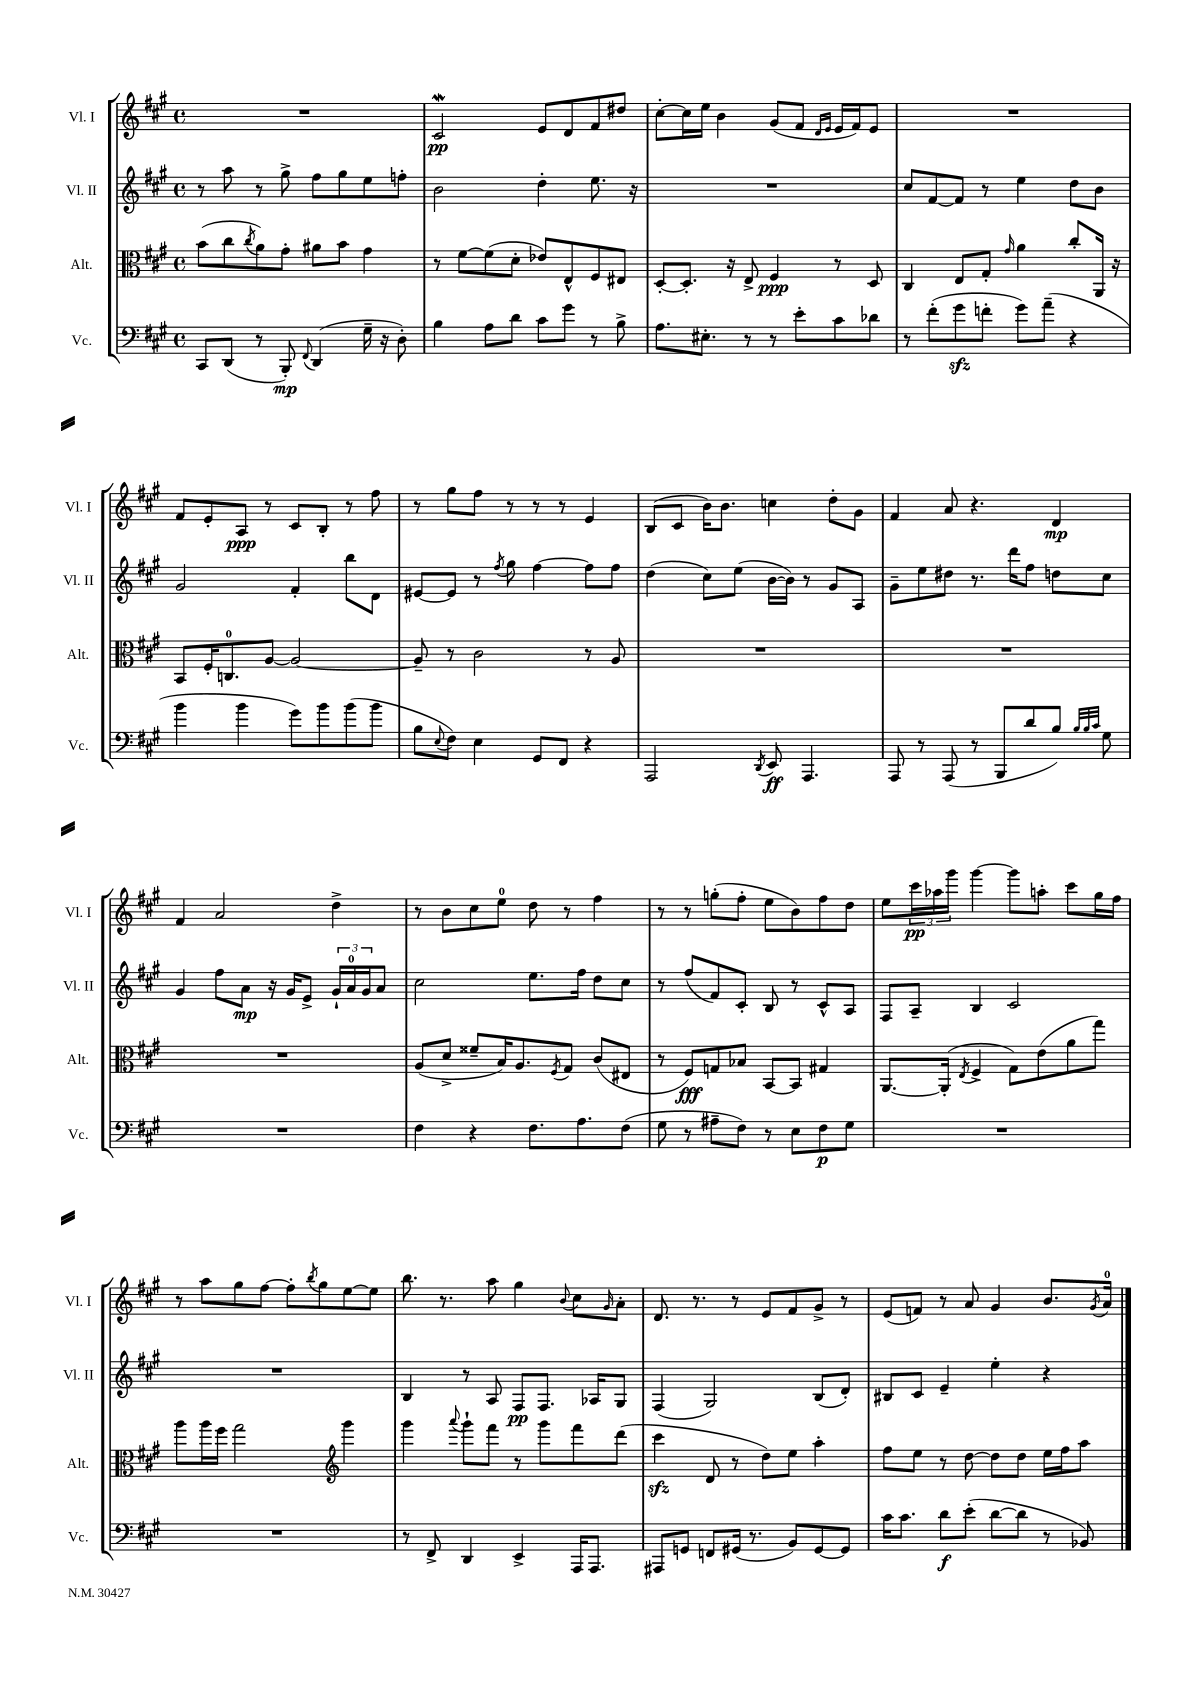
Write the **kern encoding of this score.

**kern	**kern	**kern	**kern
*staff4	*staff3	*staff2	*staff1
*clefF4	*clefC3	*clefG2	*clefG2
*k[f#c#g#]	*k[f#c#g#]	*k[f#c#g#]	*k[f#c#g#]
*M4/4	*M4/4	*M4/4	*M4/4
*met(c)	*met(c)	*met(c)	*met(c)
8CC#	(8b	8r	1r
(8DD	8cc#	8aa	.
.	8qcc#	.	.
8r	8a)	8r	.
8BBB')	8g#'	8gg#^	.
8qqFF#	.	.	.
(4DD	8a#	8ff#	.
.	8b	8gg#	.
16G#~	4g#	8ee	.
16r	.	.	.
8D')	.	8ff'	.
=	=	=	=
4B	8r	2b	2c#
.	[8f#	.	.
8A	(8f#]	.	.
8d	8d'	.	.
8c#	8e-)	4dd'	8e
8g#	8E^^	.	8d
8r	8F#	8.ee	8f#
8B^	8E#	.	8dd#
.	.	16r	.
=	=	=	=
8.A	[8D'	1r	[8cc#'
.	8.D']	.	16cc#]
8.E#'	.	.	16ee
.	.	.	4b
.	16r	.	.
8r	8E^	.	.
8r	4F#	.	(8g#
8e'	.	.	8f#
.	.	.	16qqd
.	.	.	16qqe
8c#	8r	.	16e
.	.	.	16f#)
8d-	8D	.	8e
=	=	=	=
8r	4C#	8cc#	1r
(8f#'	.	[8f#	.
8g#	8E	8f#]	.
8f'	8G#'	8r	.
.	16qqg#	.	.
8g#)	4a	4ee	.
(8a~	.	.	.
4r	8cc#'	8dd	.
.	16AA	8b	.
.	16r	.	.
=	=	=	=
4b	8BB	2g#	8f#
.	16F#'	.	8e'
.	8.C	.	.
4b	.	.	8A
.	[8A	.	8r
8g#)	2A_	4f#'	8c#
8b	.	.	8B'
(8b	.	8bb	8r
8b	.	8d	8ff#
=	=	=	=
8B	8A~]	[8e#	8r
8qqE	.	.	.
8F#)	8r	8e#]	8gg#
4E	2c#	8r	8ff#
.	.	8qff#	.
.	.	8gg#	8r
8GG#	.	[4ff#	8r
8FF#	.	.	8r
4r	8r	8ff#]	4e
.	8A	8ff#	.
=	=	=	=
2AAA	1r	(4dd	(8B
.	.	.	8c#
.	.	8cc#)	16b)
.	.	.	8.b
.	.	(8ee	.
8qDD	.	.	.
8EE	.	[16b	4cc
.	.	16b])	.
4.AAA	.	8r	.
.	.	8g#	8dd'
.	.	8A	8g#
=	=	=	=
8AAA	1r	8g#~	4f#
8r	.	8ee	.
(8AAA	.	8dd#	8a
8r	.	8.r	4.r
8BBB	.	.	.
.	.	16ddd	.
8d	.	8ff#	.
8B)	.	8dd	4d
32qqB	.	.	.
32qqB	.	.	.
32qqc#	.	.	.
8G#	.	8cc#	.
=	=	=	=
1r	1r	4g#	4f#
.	.	8ff#	2a
.	.	8a	.
.	.	16r	.
.	.	16g#	.
.	.	8e^	.
.	.	24g#`	4dd^
.	.	24a	.
.	.	24g#	.
.	.	8a	.
=	=	=	=
4F#	(8A	2cc#	8r
.	8d^	.	8b
4r	8f##~	.	8cc#
.	16B)	.	8ee
.	8.A	.	.
8.F#	.	8.ee	8dd
.	8qF#	.	.
.	8G#	.	8r
8.A	.	16ff#	.
.	(8c#	8dd	4ff#
(8F#	8E#	8cc#	.
=	=	=	=
8G#	8r	8r	8r
8r	8F#)	(8ff#	8r
8A#~	8G	8f#)	(8gg'
8F#)	8B-	8c#'	8ff#'
8r	[8BB	8B	8ee
8E	8BB]	8r	8b)
8F#	4G#	8c#^^	8ff#
8G#	.	8A	8dd
=	=	=	=
1r	[8.AA	8F#	8ee
.	.	8A~	24ccc#
.	.	.	24aa-
.	(16AA']	.	.
.	.	.	24ggg#
.	8qE	.	.
.	4F#^	4B	[4ggg#
.	8G#)	2c#	8ggg#]
.	(8e	.	8aa'
.	8a	.	8ccc#
.	8gg#)	.	16gg#
.	.	.	16ff#
=	=	=	=
1r	8aa	1r	8r
.	16aa	.	8aa
.	16ff#	.	.
.	2gg#	.	8gg#
.	.	.	[8ff#
.	.	.	8ff#']
.	.	.	8qbb
.	.	.	8gg#
*	*clefG2	*	*
.	4ggg#	.	[8ee
.	.	.	8ee]
=	=	=	=
8r	4ggg#	4B	8.bb
8FF#^	.	.	.
.	.	.	8.r
.	8qqaaa	.	.
4DD	8ggg#`	8r	.
.	8fff#	8A	8aa
4EE^	8r	8F#	4gg#
.	8ggg#	8.F#	.
.	.	.	8qqb
16AAA	8fff#	.	8cc#
8.AAA	.	16A-	.
.	.	.	16qqg#
.	(8ddd	8G#	8a'
=	=	=	=
8AAA#	4ccc#	(4F#	8.d
8GG	.	.	.
.	.	.	8.r
8FF	8d	2G#)	.
(16GG#	8r	.	8r
8.r	.	.	.
.	8dd)	.	8e
8BB)	8ee	.	8f#
[8GG#	4aa'	(8B	8g#^
8GG#]	.	8d')	8r
=	=	=	=
16c#	8ff#	8B#	(8e
8.c#	.	.	.
.	8ee	8c#	8f)
8d	8r	4e~	8r
(8e'	[8dd	.	8a
[8d	8dd]	4ee'	4g#
8d]	8dd	.	.
8r	16ee	4r	8.b
.	16ff#	.	.
8BB-)	8aa	.	.
.	.	.	8qg#
.	.	.	16a
==	==	==	==
*-	*-	*-	*-
